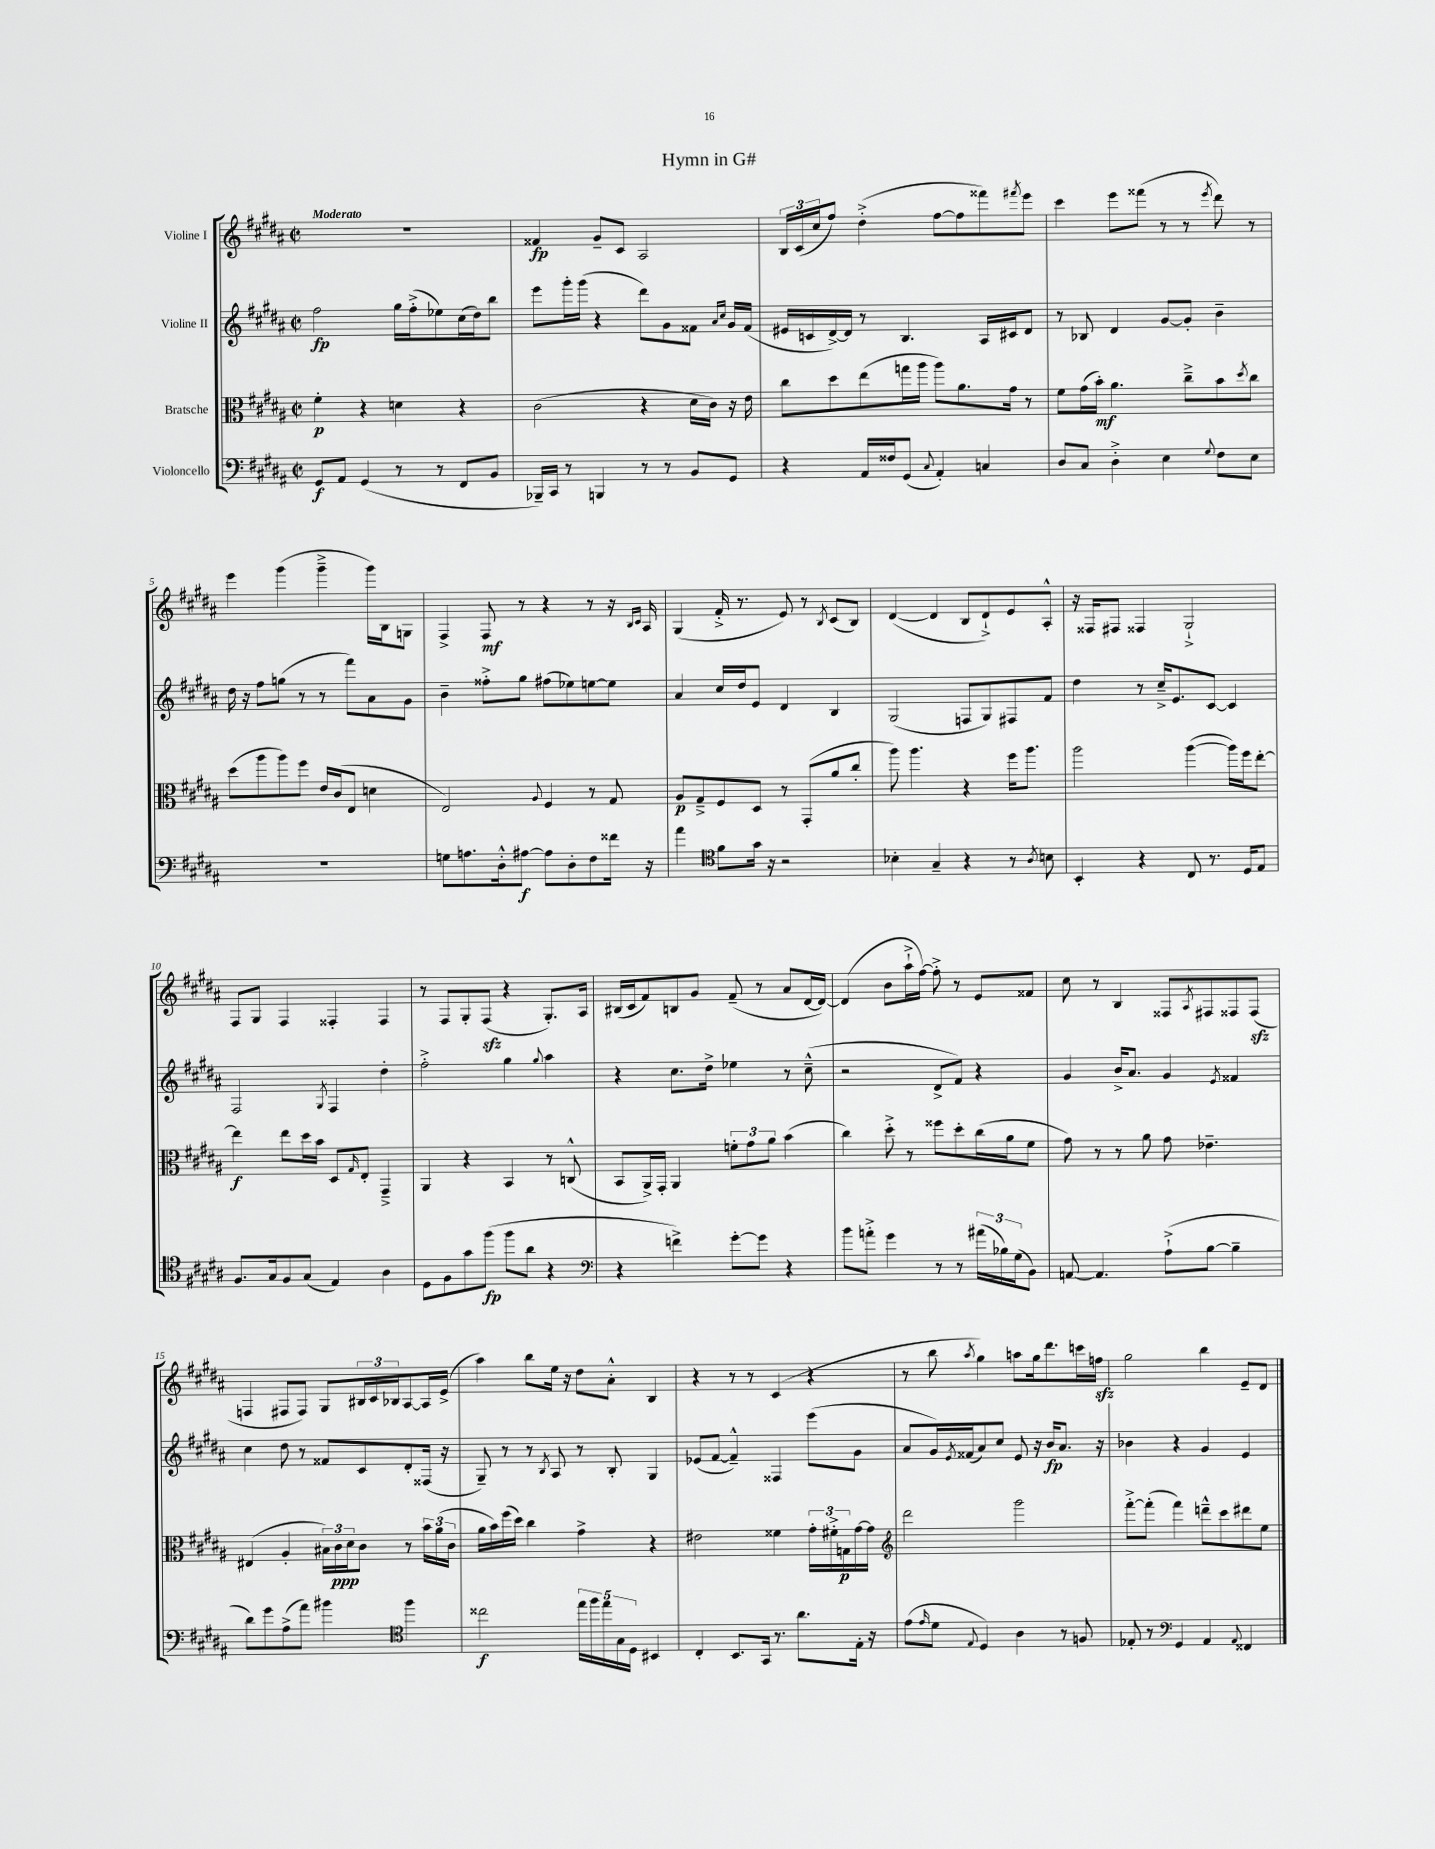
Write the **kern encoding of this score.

**kern	**dynam	**kern	**dynam	**kern	**dynam	**kern	**dynam
*part4	*part4	*part3	*part3	*part2	*part2	*part1	*part1
*staff4	*staff4	*staff3	*staff3	*staff2	*staff2	*staff1	*staff1
*I"Violoncello	*	*I"Bratsche	*	*I"Violine II	*	*I"Violine I	*
*clefF4	*	*clefC3	*	*clefG2	*	*clefG2	*
*k[f#c#g#d#a#]	*	*k[f#c#g#d#a#]	*	*k[f#c#g#d#a#]	*	*k[f#c#g#d#a#]	*
*M2/2	*	*M2/2	*	*M2/2	*	*M2/2	*
*met(c|)	*	*met(c|)	*	*met(c|)	*	*met(c|)	*
=1	=1	=1	=1	=1	=1	=1	=1
!	!	!	!	!	!	!LO:TX:a:B:t=Moderato	!
8GG#/L	f	4f#'\	p	2ff#\	fp	1r	.
8AA#/J	.	.	.	.	.	.	.
(4GG#/	.	4r	.	.	.	.	.
8r	.	4dn\	.	16gg#\LL	.	.	.
.	.	.	.	(16ff#'^\J	.	.	.
8r	.	.	.	8ee-X\)	.	.	.
8FF#/L	.	4r	.	(16cc#\L	.	.	.
.	.	.	.	16dd#\J)	.	.	.
8BB/J	.	.	.	8bb\J	.	.	.
=2	=2	=2	=2	=2	=2	=2	=2
16BBB-X~/LL)	.	(2c#\	.	8eee\L	.	4f##X/	fp
16CC#/JJ	.	.	.	.	.	.	.
8r	.	.	.	16ggg#'\L	.	.	.
.	.	.	.	(16ggg#\JJ	.	.	.
4BBBn/	.	.	.	4r	.	8g#~/L	.
.	.	.	.	.	.	8c#/J	.
8r	.	4r	.	8ddd#\L)	.	2A#/	.
8r	.	.	.	8g#\	.	.	.
8BB/L	.	16d#\LL	.	8f##X\J	.	.	.
.	.	16c#\JJ)	.	.	.	.	.
.	.	.	.	16qqa#/LL	.	.	.
.	.	.	.	16qqcc#/JJ	.	.	.
8GG#/J	.	16r	.	16g#/LL	.	.	.
.	.	16e\	.	(16f##/JJ	.	.	.
=3	=3	=3	=3	=3	=3	=3	=3
4r	.	8cc#\L	.	16e#X/LL	.	24B/LL	.
.	.	.	.	.	.	(24c#/	.
.	.	.	.	16cn/	.	.	.
.	.	.	.	.	.	24cc#/J	.
.	.	8dd#\	.	[16d#^/)	.	8ff#/J)	.
.	.	.	.	16d#/JJ]	.	.	.
16AA#/LL	.	(8ee\	.	8r	.	(4dd#'^\	.
16F##X/J	.	.	.	.	.	.	.
(8GG#/J	.	16ggn\L	.	4.B/	.	.	.
.	.	16aa#\JJ	.	.	.	.	.
8qqC#/	.	.	.	.	.	.	.
4AA#'/)	.	8aa#\L)	.	.	.	[8ff#\L	.
.	.	8.a#\	.	.	.	8ff#\]	.
4Cn/	.	.	.	16A#/LL	.	8fff##X\)	.
.	.	16g#\Jk	.	16c#X/J	.	.	.
.	.	.	.	.	.	8qfff#X/	.
.	.	8r	.	8d#/J	.	8eee\J	.
=4	=4	=4	=4	=4	=4	=4	=4
8D#/L	.	8f#\L	.	8r	.	4ccc#\	.
8C#/J	.	(16g#\L	.	8B-X/	.	.	.
.	.	16b'\JJ)	mf	.	.	.	.
4D#'^\	.	4.a#\	.	4d#/	.	8eee\L	.
.	.	.	.	.	.	(8fff##X\J	.
4E\	.	.	.	[8g#/L	.	8r	.
.	.	8cc#~^\L	.	8g#'/J]	.	8r	.
8qqG#/	.	.	.	.	.	8qeee/	.
8F#\L	.	8b\	.	4b~\	.	8ddd#\)	.
.	.	8qdd#/	.	.	.	.	.
8E\J	.	8cc#\J	.	.	.	8r	.
!!LO:LB:g=z
=5	=5	=5	=5	=5	=5	=5	=5
1r	.	(8dd#\L	.	16dd#\	.	4eee\	.
.	.	.	.	16r	.	.	.
.	.	8aa#\	.	8ff#\L	.	.	.
.	.	8aa#\)	.	(8ggn\J	.	(4ggg#\	.
.	.	8ff#\J	.	8r	.	.	.
.	.	16e/LL	.	8r	.	4ggg#~^\	.
.	.	(16c#/J	.	.	.	.	.
.	.	8E/J	.	8fff#\L)	.	.	.
.	.	4dn\	.	8a#\	.	16ggg#\LL)	.
.	.	.	.	.	.	16B\J	.
.	.	.	.	8g#\J	.	8Gn\J	.
=6	=6	=6	=6	=6	=6	=6	=6
8Gn\L	.	2E/)	.	4b~\	.	4F#^/	.
8.An\	.	.	.	.	.	.	.
.	.	.	.	8ff##X'^\L	.	8F#/	mf
16D#'^^\k	.	.	.	.	.	.	.
[8A#X\J	f	.	.	8gg#\J	.	8r	.
.	.	8qqA#/	.	.	.	.	.
8A#\L]	.	4F#/	.	(8ff#X\L	.	4r	.
8D#'\	.	.	.	8ee-X\)	.	.	.
8F#\	.	8r	.	[8een\	.	8r	.
16f##X\Jk	.	8G#/	.	8ee\J]	.	16r	.
.	.	.	.	.	.	16qqB/LL	.
.	.	.	.	.	.	16qqc#/JJ	.
16r	.	.	.	.	.	16A#/	.
=7	=7	=7	=7	=7	=7	=7	=7
4a#\	.	8A#/L	p	4a#/	.	(4G#/	.
.	.	8G#~^/	.	.	.	.	.
*clefC4	*	*	*	*	*	*	*
8f#\L	.	8F#/	.	16cc#/LL	.	16f#'^/	.
.	.	.	.	16dd#/J	.	8.r	.
16g#\Jk	.	8D#/J	.	8e/J	.	.	.
16r	.	.	.	.	.	.	.
2r	.	8r	.	4d#/	.	8e/)	.
.	.	(8GG#'/L	.	.	.	8r	.
.	.	.	.	.	.	8qB/	.
.	.	8a#/	.	4B/	.	(8c#/L	.
.	.	8cc#'/J	.	.	.	8B/J)	.
=8	=8	=8	=8	=8	=8	=8	=8
4B-X'\	.	8aa#\)	.	(2G#/	.	([4d#/	.
.	.	4.aa#\	.	.	.	.	.
4G#~/	.	.	.	.	.	4d#/]	.
4r	.	4r	.	8Fn/L	.	8B/L	.
.	.	.	.	8G#/)	.	8d#`^/)	.
8r	.	16ff#\KL	.	8F#X/	.	8e/	.
.	.	8.aa#\J	.	.	.	.	.
8qA#/	.	.	.	.	.	.	.
8Bn\	.	.	.	8f#/J	.	8A#'^^/J	.
=9	=9	=9	=9	=9	=9	=9	=9
4BB'/	.	2aa#\	.	4dd#\	.	16r	.
.	.	.	.	.	.	16F##X/KL	.
.	.	.	.	.	.	8F#X/J	.
4r	.	.	.	8r	.	4F##X/	.
.	.	.	.	16cc#~^/KL	.	.	.
.	.	.	.	8.e/	.	.	.
8C#/	.	([4aa#\	.	.	.	2G#`^/	.
8.r	.	.	.	[8c#/J	.	.	.
.	.	16aa#\LL])	.	4c#/]	.	.	.
16D#/KL	.	16ff#\J	.	.	.	.	.
8E/J	.	[8ee'\J	.	.	.	.	.
!!LO:LB:g=z
=10	=10	=10	=10	=10	=10	=10	=10
8.F#/L	.	4ee\]	f	2F#/	.	8F#/L	.
.	.	.	.	.	.	8G#/J	.
16G#/k	.	.	.	.	.	.	.
8F#/	.	8ee\L	.	.	.	4F#/	.
(8G#/J	.	16dd#\L	.	.	.	.	.
.	.	16b\JJ	.	.	.	.	.
.	.	.	.	8qG#/	.	.	.
4E/)	.	8D#/L	.	4F#/	.	4F##X'/	.
.	.	16qqG#/	.	.	.	.	.
.	.	8E'/J	.	.	.	.	.
4A#\	.	4GG#~^/	.	4dd#'\	.	4F##/	.
=11	=11	=11	=11	=11	=11	=11	=11
8D#\L	.	4AA#/	.	2ff#'^\	.	8r	.
8F#\	.	.	.	.	.	8F#/L	.
8g#\	.	4r	.	.	.	8G#'/	.
(8ff#\J	fp	.	.	.	.	(8F#zz/J	.
8ff#\L	.	4BB/	.	4gg#\	.	4r	.
8a#\J	.	.	.	.	.	.	.
.	.	.	.	8qqgg#/	.	.	.
4r	.	8r	.	4aa#\	.	8.G#'/L)	.
.	.	(8Cn^^/	.	.	.	.	.
.	.	.	.	.	.	16A#/Jk	.
=12	=12	=12	=12	=12	=12	=12	=12
*clefF4	*	*	*	*	*	*	*
4r	.	8BB/L	.	4r	.	(16B#X/LL	.
.	.	.	.	.	.	16c#/J	.
.	.	16AA#^/L)	.	.	.	8f#/)	.
.	.	16GG#'/JJ	.	.	.	.	.
4fn^\)	.	4AA#/	.	8.cc#\L	.	8Bn/	.
.	.	.	.	.	.	8g#/J	.
.	.	.	.	16dd#^\Jk	.	.	.
[8g#'\L	.	12fn'\L	.	4ee-X\	.	(8f#~/	.
.	.	12g#\	.	.	.	.	.
8g#\J]	.	.	.	.	.	8r	.
.	.	12a#\J	.	.	.	.	.
4r	.	(4b\	.	8r	.	8a#/L	.
.	.	.	.	(8cc#~^^\	.	[16d#/L	.
.	.	.	.	.	.	16d#/JJ_)	.
=13	=13	=13	=13	=13	=13	=13	=13
8b\L	.	4cc#\)	.	2r	.	(4d#/]	.
8an'^\J	.	.	.	.	.	.	.
4g#\	.	8dd#'^\	.	.	.	8b\L	.
.	.	8r	.	.	.	16aa#`^\L	.
.	.	.	.	.	.	[16ff#\JJ)	.
8r	.	8ff##X\L	.	8d#^/L	.	8ff#'^\]	.
8r	.	8dd#'\	.	8f#/J)	.	8r	.
(24a#X\LL	.	(16cc#\L	.	4r	.	8e/L	.
24B-X\)	.	.	.	.	.	.	.
.	.	16a#\J	.	.	.	.	.
(24G#\J	.	.	.	.	.	.	.
8BB\J)	.	8f#\J	.	.	.	8f##X/J	.
=14	=14	=14	=14	=14	=14	=14	=14
[8AAn/	.	8g#\)	.	4g#/	.	8cc#\	.
4.AA/]	.	8r	.	.	.	8r	.
.	.	8r	.	16b^/KL	.	4B/	.
.	.	.	.	8.a#/J	.	.	.
.	.	8a#\	.	.	.	.	.
(8A#`^\L	.	8g#\	.	4g#/	.	8F##X/L	.
.	.	.	.	.	.	8qA#/	.
[8B\J	.	4.e-X~\	.	.	.	8F#X/	.
.	.	.	.	8qe/	.	.	.
4B~\]	.	.	.	4f##X/	.	8F##X/	.
.	.	.	.	.	.	(8F##zz/J	.
!!LO:LB:g=z
=15	=15	=15	=15	=15	=15	=15	=15
8d#\L)	.	(4E#X/	.	4cc#\	.	4Fn/	.
8g#\	.	.	.	.	.	.	.
(8A#^\	.	4A#'/	.	8dd#\	.	8F#X/L	.
8a#\J)	.	.	.	8r	.	8F#/J)	.
4b#X\	.	24B#X\LL)	.	8f##X/L	.	8G#/L	.
.	.	24c#\	ppp	.	.	.	.
.	.	24d#\J	.	.	.	.	.
.	.	8c#\J	.	8c#/	.	24B#X/L	.
.	.	.	.	.	.	24c#/	.
.	.	.	.	.	.	24B-X/J	.
*clefC4	*	*	*	*	*	*	*
4ff#\	.	8r	.	8d#'/	.	[8A#/	.
.	.	24b\LL	.	(16F##X/Jk	.	16A#/L]	.
.	.	(24a#\	.	.	.	.	.
.	.	.	.	16r	.	(16e^/JJ	.
.	.	24c#\JJ	.	.	.	.	.
=16	=16	=16	=16	=16	=16	=16	=16
2cc##X\	f	16a#\LL	.	8G#~/)	.	4aa#\)	.
.	.	16b\)	.	.	.	.	.
.	.	(16ff#\	.	8r	.	.	.
.	.	16dd#\JJ)	.	.	.	.	.
.	.	4cc#\	.	8r	.	8bb\L	.
.	.	.	.	8qB/	.	.	.
.	.	.	.	8A#/	.	16ee\Jk	.
.	.	.	.	.	.	16r	.
20ee\LL	.	4g#^\	.	8r	.	8dd#\L	.
20ff#\	.	.	.	.	.	.	.
20ee\	.	.	.	.	.	.	.
.	.	.	.	8B'/	.	8a#'^^\J	.
20G#\	.	.	.	.	.	.	.
20D#\JJ	.	.	.	.	.	.	.
4BB#X/	.	4r	.	4G#/	.	4B/	.
=17	=17	=17	=17	=17	=17	=17	=17
4C#'/	.	2e#X\	.	(8e-X/L	.	4r	.
.	.	.	.	[8f#/J	.	.	.
8.BB/L	.	.	.	4f#~^^/])	.	8r	.
.	.	.	.	.	.	8r	.
16GG#/Jk	.	.	.	.	.	.	.
8.r	.	4f##X\	.	4F##X/	.	(4c#/	.
8.a#\L	.	.	.	.	.	.	.
.	.	24g#'\LL	.	(8eee\L	.	4r	.
.	.	24f#X'^\	.	.	.	.	.
.	.	24Gn\	p	.	.	.	.
16E'\Jk	.	[16g#\	.	8g#\J	.	.	.
16r	.	16g#\JJ]	.	.	.	.	.
=18	=18	=18	=18	=18	=18	=18	=18
*	*	*clefG2	*	*	*	*	*
(8e\L	.	2ddd#\	.	8a#/L	.	8r	.
16qqe/	.	.	.	.	.	.	.
8d#\J	.	.	.	16g#/L)	.	8bb\	.
.	.	.	.	8qe/	.	.	.
.	.	.	.	(16f##X/J	.	.	.
8qqE/	.	.	.	.	.	8qaa#/	.
4D#/)	.	.	.	8a#/)	.	4gg#\)	.
.	.	.	.	8cc#/J	.	.	.
4A#\	.	2ggg#\	.	8e/	.	8aan\L	.
.	.	.	.	16r	.	16gg#\k	.
.	.	.	.	16b/KL	fp	8.ddd#\	.
8r	.	.	.	8.a#/J	.	.	.
8Fn/	.	.	.	.	.	16cccn\L	.
.	.	.	.	16r	.	16ffnzz\JJ	.
=19	=19	=19	=19	=19	=19	=19	=19
8E-X'/	.	[8fff#'^\L	.	4b-X\	.	2gg#\	.
8r	.	(8fff#'\J]	.	.	.	.	.
*clefF4	*	*	*	*	*	*	*
4GG#/	.	4fff#\)	.	4r	.	.	.
4AA#/	.	8dddn~^^\L	.	4g#/	.	4bb\	.
.	.	8ccc#\	.	.	.	.	.
8qqAA#/	.	.	.	.	.	.	.
4FF##X/	.	8ddd#X\	.	4e/	.	8e~/L	.
.	.	8ee\J	.	.	.	8d#/J	.
==	==	==	==	==	==	==	==
*-	*-	*-	*-	*-	*-	*-	*-
